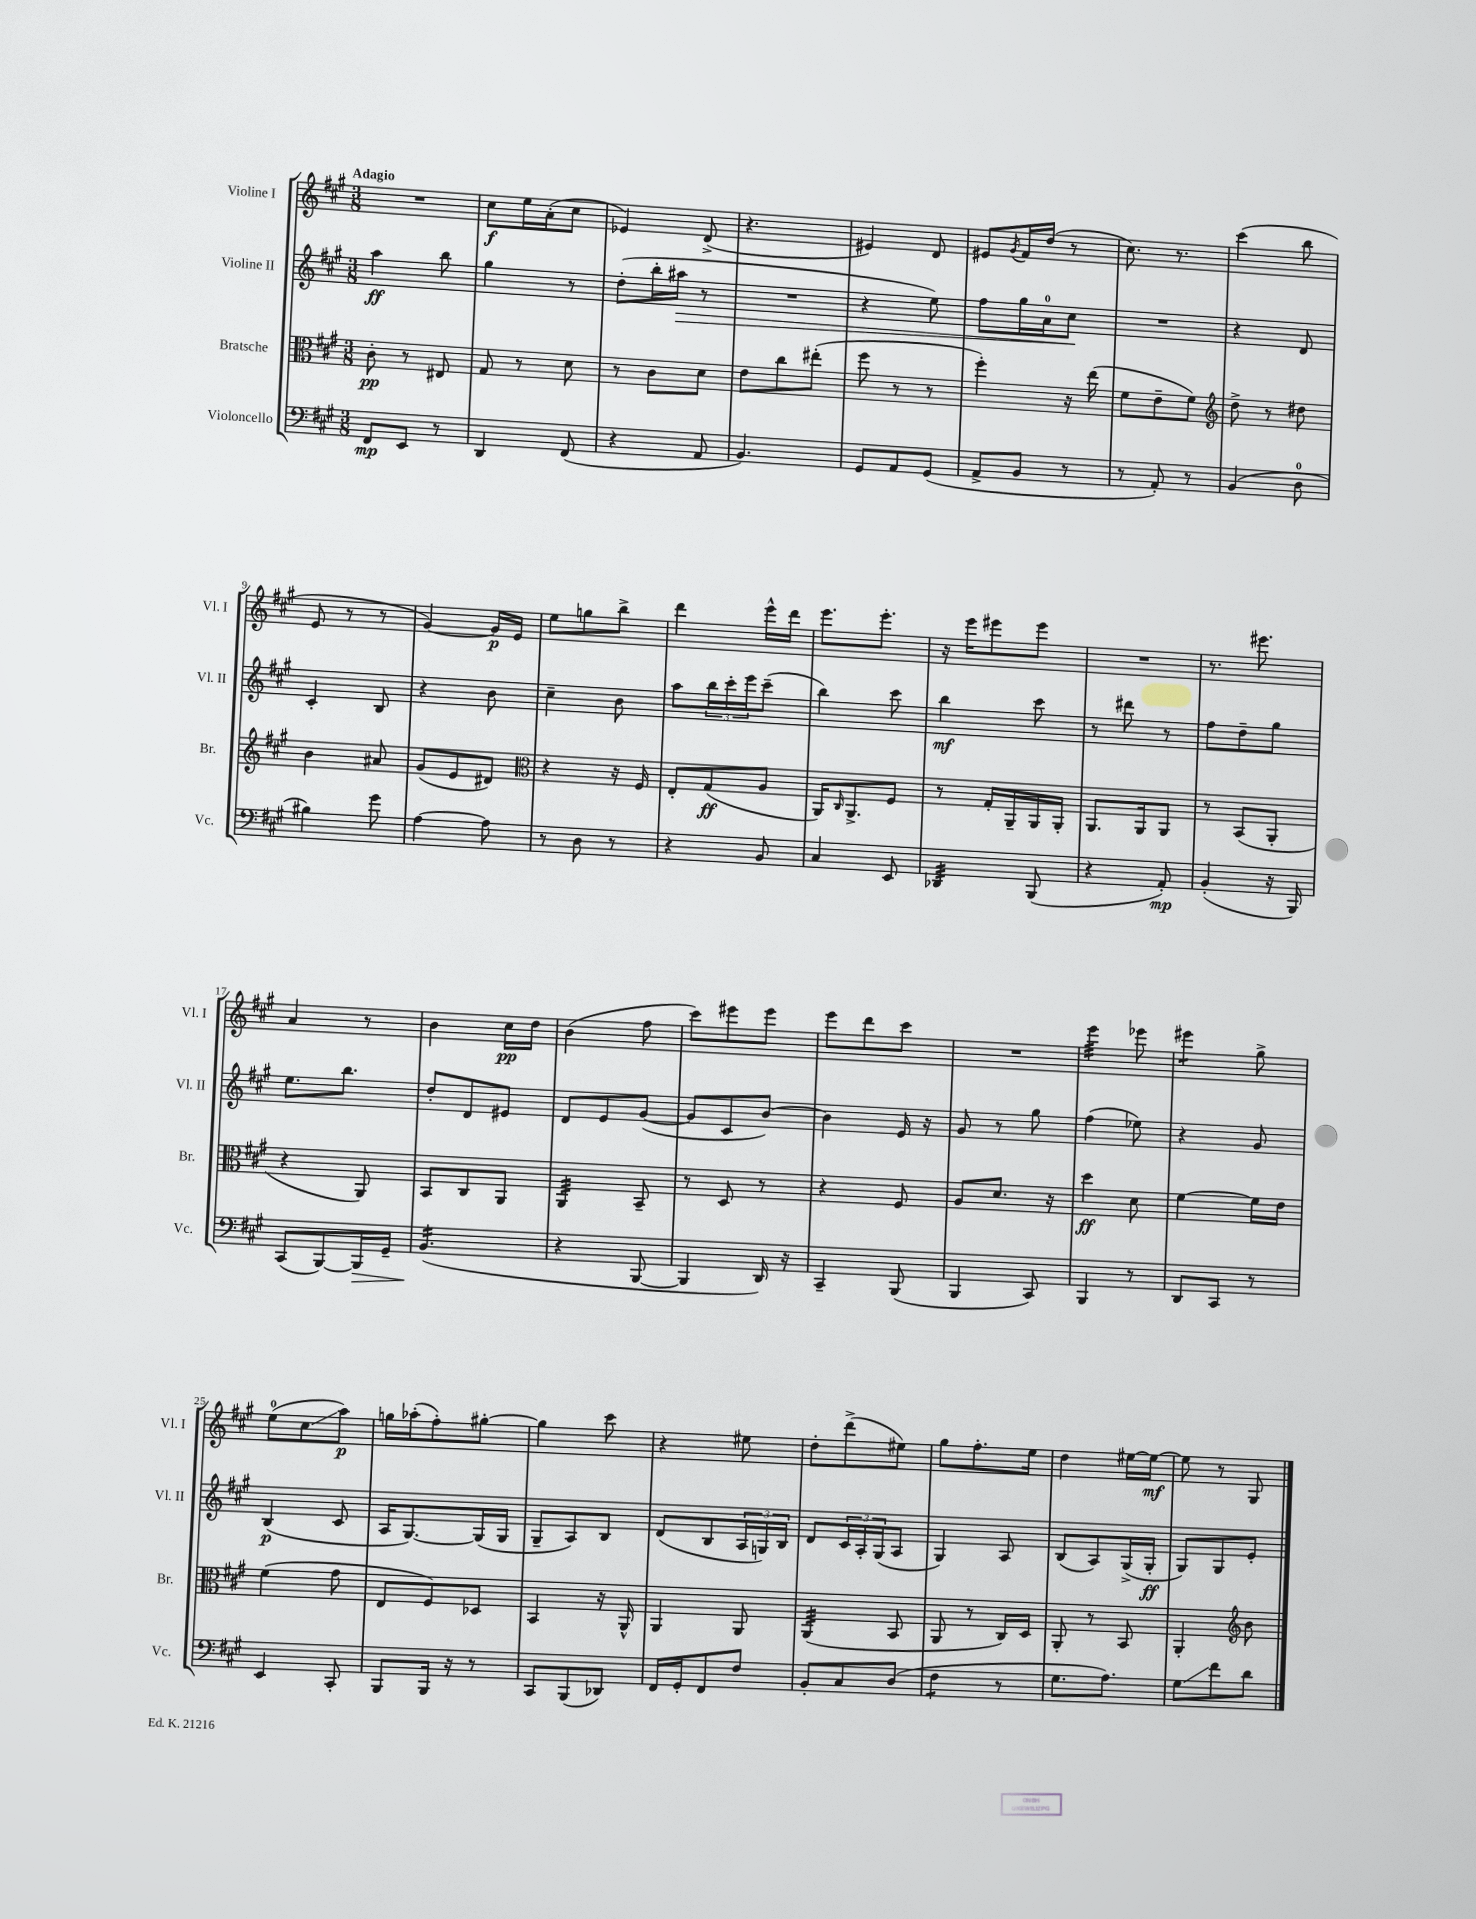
<<
\new StaffGroup <<
\new Staff = "s0" \with { instrumentName = "Violine I" shortInstrumentName = "Vl. I" } {
    \clef treble \key a \major \numericTimeSignature \time 3/8 \tempo "Adagio"
    R4. |
    cis''8\f e''16 a'16-.( cis''8 |
    ees'4) d'8->( |
    r4. |
    eis'4) d'8 |
    eis'8 \acciaccatura { gis'8 } fis'16 d''16( r8 |
    cis''8.) r8. |
    cis'''4( b''8 |
    e'8 r8 r8 |
    gis'4~) gis'16\p e'16 |
    e''8 g''8 b''8-> |
    d'''4 e'''16-^ d'''16 |
    e'''8. e'''8.-. |
    r16 e'''16 eis'''8 eis'''8 |
    R4. |
    r8. eis'''8. |
    a'4 r8 |
    b'4 cis''16\pp d''16 |
    b'4( fis''8 |
    cis'''8) eis'''8 eis'''8 |
    e'''8 d'''8 cis'''8 |
    R4. |
    e'''4:32 ees'''8 |
    eis'''4:8 gis''8-> |
    e''8-0( cis''8\glissando a''8\p) |
    g''16 aes''16-.( fis''8-.) gis''8~-. |
    gis''4 cis'''8 |
    r4 eis''8 |
    d''8-. d'''8->( eis''8) |
    gis''8 fis''8.-. e''16 |
    d''4 eis''16~ eis''16~\mf |
    eis''8 r8 gis8 \bar "|." |
}
\new Staff = "s1" \with { instrumentName = "Violine II" shortInstrumentName = "Vl. II" } {
    \clef treble \key a \major \numericTimeSignature \time 3/8
    a''4\ff b''8 |
    gis''4 r8 |
    d''8-.( b''16-. ais''16\> r8 |
    R4. |
    r4 e''8) |
    fis''8 gis''16 a'16-0 cis''8\! |
    R4. |
    r4 d'8 |
    cis'4-. b8 |
    r4 b'8 |
    cis''4-- b'8 |
    a''8 \tuplet 3/2 { b''16 cis'''16-. e'''16 } cis'''8--( |
    b''4) cis'''8 |
    b''4\mf cis'''8 |
    r8 dis'''8 r8 |
    fis''8 d''8-- gis''8 |
    e''8. b''8. |
    d''8-. d'8 eis'8 |
    d'8 e'8 gis'8~( |
    gis'8 cis'8 b'8~) |
    b'4 e'16 r16 |
    gis'8 r8 gis''8 |
    fis''4( ees''8) |
    r4 gis'8 |
    b4\p( cis'8 |
    a16 gis8.~) gis16( gis16 |
    gis8-- a8) b8 |
    d'8( b8 \tuplet 3/2 { a16 g16) b16 } |
    d'8 \tuplet 3/2 { cis'16 a16-. gis16( } a8 |
    gis4) a8 |
    b8( a8) gis16->( gis16-.\ff |
    gis8) gis8 e'8-. \bar "|." |
}
\new Staff = "s2" \with { instrumentName = "Bratsche" shortInstrumentName = "Br." } {
    \clef alto \key a \major \numericTimeSignature \time 3/8
    cis'8-.\pp r8 eis8 |
    gis8 r8 d'8 |
    r8 cis'8 d'8 |
    e'8 cis''8 eis''8-.( |
    fis''8 r8 r8 |
    fis''4-.) r16 e''16( |
    fis'8 e'8-- fis'8) |
    \clef treble d''8-> r8 dis''8 |
    b'4 ais'8 |
    gis'8( e'8 dis'8) |
    \clef alto r4 r16 fis16 |
    e8-. gis8\ff( a8 |
    a,16) \grace { cis16 } a,8.-> fis8 |
    r8 gis16-. a,16-- a,16 a,16-. |
    a,8. a,16 a,8 |
    r8 b,8( a,8-. |
    r4 a,8) |
    b,8 cis8 a,8 |
    a,4:32 b,8-- |
    r8 d8 r8 |
    r4 fis8 |
    a8 d'8. r16 |
    d''4\ff d'8 |
    fis'4~ fis'16 e'16 |
    fis'4( gis'8 |
    e8 fis8) des8 |
    b,4 r16 a,16-^ |
    a,4 a,8 |
    a,4:32( b,8 |
    a,8 r8 cis16) d16 |
    a,8-. r8 b,8 |
    a,4-. \clef treble b'8 \bar "|." |
}
\new Staff = "s3" \with { instrumentName = "Violoncello" shortInstrumentName = "Vc." } {
    \clef bass \key a \major \numericTimeSignature \time 3/8
    fis,8\mp e,8 r8 |
    d,4 fis,8( |
    r4 a,8 |
    b,4.) |
    gis,8 a,8 gis,8( |
    a,8-> b,8 r8 |
    r8 a,8-.) r8 |
    b,4( d8-0 |
    bis4) gis'8 |
    a4~ a8 |
    r8 d8 r8 |
    r4 b,8 |
    cis4 e,8 |
    des,4:32 b,,8( |
    r4 a,8-.\mp) |
    b,4-.( r16 b,,16) |
    cis,8( b,,8~) b,,16\> gis,16-- |
    b,4.:16\!( |
    r4 b,,8~ |
    b,,4 d,16) r16 |
    cis,4-- b,,8( |
    b,,4 cis,8) |
    b,,4 r8 |
    d,8 cis,8 r8 |
    e,4 cis,8-. |
    b,,8 b,,16 r16 r8 |
    cis,8 b,,8( des,8) |
    fis,16 gis,16-. fis,8 fis8 |
    b,8-. cis8 d8( |
    fis4:8 r8 |
    gis8. a8.) |
    gis8\glissando fis'8 d'8 \bar "|." |
}
>>
>>
